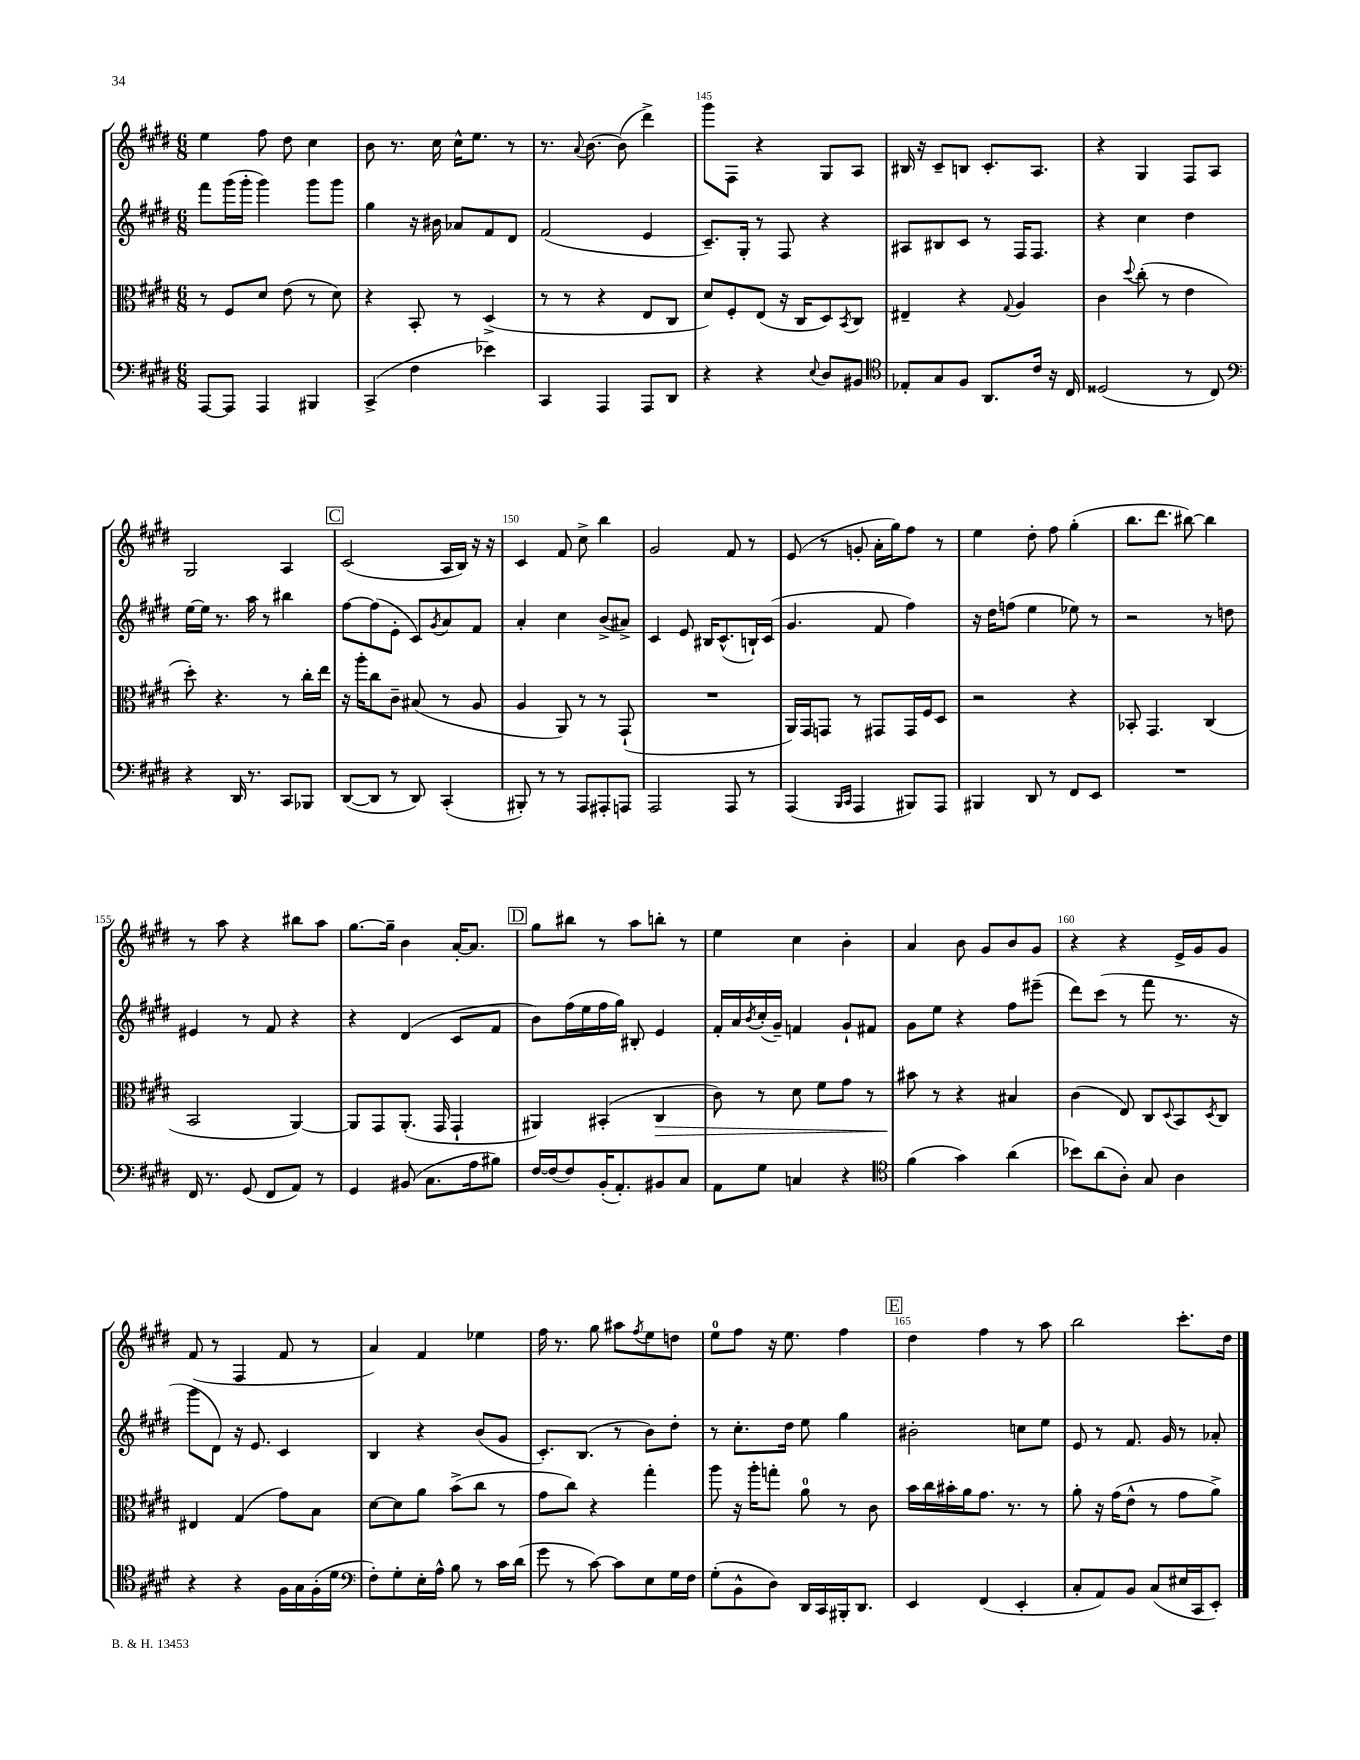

**kern	**kern	**kern	**kern
*staff4	*staff3	*staff2	*staff1
*clefF4	*clefC3	*clefG2	*clefG2
*k[f#c#g#d#]	*k[f#c#g#d#]	*k[f#c#g#d#]	*k[f#c#g#d#]
*M6/8	*M6/8	*M6/8	*M6/8
[8AAA	8r	8fff#	4ee
8AAA]	8F#	(16ggg#	.
.	.	16ggg#'	.
4AAA	8d#	4ggg#)	8ff#
.	(8e	.	8dd#
4BBB#	8r	8ggg#	4cc#
.	8d#)	8ggg#	.
=	=	=	=
(4CC#^	4r	4gg#	8b
.	.	.	8.r
4F#	8BB'	16r	.
.	.	16b#	16cc#
.	8r	8a-	16cc#^^
.	.	.	8.ee
4e-)	(4D#^	8f#	.
.	.	8d#	8r
=	=	=	=
4CC#	8r	(2f#	8.r
.	8r	.	.
.	.	.	8qqa
.	.	.	[8.b
4AAA	4r	.	.
.	.	.	(8b]
8AAA	8E	4e	4ddd#^)
8DD#	8C#	.	.
=	=	=	=
4r	8d#)	8.c#~)	8ggg#
.	8F#'	.	8F#
.	.	16G#'	.
4r	(8E	8r	4r
.	16r	8F#	.
.	16C#	.	.
8qqE	.	.	.
8D#	8D#)	4r	8G#
.	8qBB	.	.
8BB#	8C#	.	8A
=	=	=	=
*clefC4	*	*	*
8E-'	4E#~	8A#	16B#
.	.	.	16r
8G#	.	8B#	8c#~
8F#	4r	8c#	8B
8.AA	.	8r	8.c#'
.	8qqG#	.	.
.	4A	16F#	.
16c#	.	8.F#	8.A
16r	.	.	.
16C#	.	.	.
=	=	=	=
(2D##	4c#	4r	4r
.	8qqdd#	.	.
.	(8cc#'	4cc#	4G#
.	8r	.	.
8r	4e	4dd#	8F#
8C#)	.	.	8A
=	=	=	=
*clefF4	*	*	*
4r	8dd#')	[16ee	2G#
.	.	16ee]	.
.	4.r	8.r	.
16DD#	.	.	.
8.r	.	16aa	.
.	.	8r	.
8CC#	8r	4bb#	4A
8BBB-	16cc#'	.	.
.	16ee	.	.
=	=	=	=
([8DD#	16r	[8ff#	(2c#
.	16aa'	.	.
8DD#]	8cc#	(8ff#]	.
8r	8c#~	8e'	.
8DD#)	(8B#	8c#)	.
.	.	8qg#	.
(4CC#'	8r	8a	16A
.	.	.	16B)
.	8A	8f#	16r
.	.	.	16r
=	=	=	=
8BBB#')	4A	4a'	4c#
8r	.	.	.
8r	8AA)	4cc#	8f#
8AAA	8r	.	8cc#^
8AAA#'	8r	(8b^	4bb
8AAA	(8GG#`	8a#^)	.
=	=	=	=
2AAA	2.r	4c#	2g#
.	.	8e	.
.	.	16B#	.
.	.	(8.c#^^	.
8AAA	.	.	8f#
8r	.	16B`)	8r
.	.	(16c#	.
=	=	=	=
(4AAA	16AA)	4.g#	(8e
.	16GG#	.	.
.	8GG	.	8r
16qqBBB	.	.	.
16qqCC#	.	.	.
4AAA	8r	.	8g'
.	8GG#	8f#	16a'
.	.	.	16gg#)
8BBB#)	16GG#	4ff#)	8ff#
.	16F#	.	.
8AAA	8D#	.	8r
=	=	=	=
4BBB#	2r	16r	4ee
.	.	16dd#	.
.	.	(8ff	.
8DD#	.	4ee	8dd#'
8r	.	.	8ff#
8FF#	4r	8ee-)	(4gg#'
8EE	.	8r	.
=	=	=	=
2.r	8BB-'	2r	8.bb
.	4.GG#	.	.
.	.	.	8.ddd#
.	.	.	[8bb#)
.	(4C#	8r	4bb#]
.	.	8dd	.
=	=	=	=
16FF#	2BB	4e#	8r
8.r	.	.	.
.	.	.	8aa
(8GG#	.	8r	4r
8FF#	.	8f#	.
8AA)	[4AA)	4r	8bb#
8r	.	.	8aa
=	=	=	=
4GG#	8AA]	4r	[8.gg#
.	8GG#	.	.
.	.	.	16gg#~]
(8BB#	(8.AA'	(4d#	4b
8.C#	.	.	.
.	16GG#	.	.
.	4GG#`	8c#	[16a'
16A	.	.	8.a]
8B#)	.	8f#	.
=	=	=	=
[16F#	4AA#)	8b)	8gg#
(16F#]	.	.	.
8F#)	.	(16ff#	8bb#
.	.	16ee	.
(16BB'	(4BB#'	16ff#	8r
8.AA')	.	16gg#)	.
.	.	8B#'	8aa
8BB#	4C#	4e	8bb'
8C#	.	.	8r
=	=	=	=
8AA	8c#)	16f#'	4ee
.	.	16a	.
.	.	8qb	.
8G#	8r	(16cc#'	.
.	.	16g#~)	.
4C	8d#	4f	4cc#
.	8f#	.	.
4r	8g#	8g#`	4b'
.	8r	8f#	.
=	=	=	=
*clefC4	*	*	*
(4f#	8b#	8g#	4a
.	8r	8ee	.
4g#)	4r	4r	8b
.	.	.	8g#
(4a	4B#	8ff#	8b
.	.	(8eee#~	8g#
=	=	=	=
8b-)	(4c#	8ddd#)	4r
(8a	.	(8ccc#	.
8A')	8E)	8r	4r
8G#	8C#	8fff#	.
.	8qqD#	.	.
4A	8BB	8.r	16e^
.	.	.	16g#
.	8qD#	.	.
.	8C#	.	8g#
.	.	16r	.
=	=	=	=
4r	4E#	8ggg#	(8f#
.	.	8d#)	8r
4r	(4G#	16r	4F#
.	.	8.e	.
16F#	8g#)	4c#	8f#
16G#	.	.	.
(16F#'	8B	.	8r
16d#	.	.	.
=	=	=	=
*clefF4	*	*	*
8F#')	[8d#	4B	4a)
8G#'	8d#]	.	.
16E'	8a	4r	4f#
16A^^	.	.	.
8B	(8b^	.	.
8r	8cc#	(8b	4ee-
16c#	8r	8g#	.
(16d#	.	.	.
=	=	=	=
8g#	8g#	8.c#')	16ff#
.	.	.	8.r
8r	8cc#)	.	.
.	.	(8.B	.
[8c#)	4r	.	8gg#
8c#]	.	8r	8aa#
.	.	.	8qff#
8E	4gg#'	8b)	8ee
16G#	.	8dd#'	8dd
16F#	.	.	.
=	=	=	=
(8G#'	8aa	8r	8ee
8BB^^	16r	8.cc#'	8ff#
.	16aa'	.	.
8D#)	8gg'	.	16r
.	.	16dd#	8.ee
16DD#	8a	8ee	.
16CC#	.	.	.
16BBB#'	8r	4gg#	4ff#
8.DD#	.	.	.
.	8c#	.	.
=	=	=	=
4EE	16b	2b#'	4dd#
.	16cc#	.	.
.	16b#'	.	.
.	16a	.	.
(4FF#	8.g#	.	4ff#
.	8.r	.	.
4EE'	.	8cc	8r
.	8r	8ee	8aa
=	=	=	=
8C#'	8a'	8e	2bb
8AA)	16r	8r	.
.	(16g#	.	.
8BB	8e^^	8.f#	.
(8C#	8r	.	.
.	.	16g#	.
16E#	8g#	8r	8.ccc#'
16CC#	.	.	.
8EE')	8a^)	8a-'	.
.	.	.	16dd#
==	==	==	==
*-	*-	*-	*-
